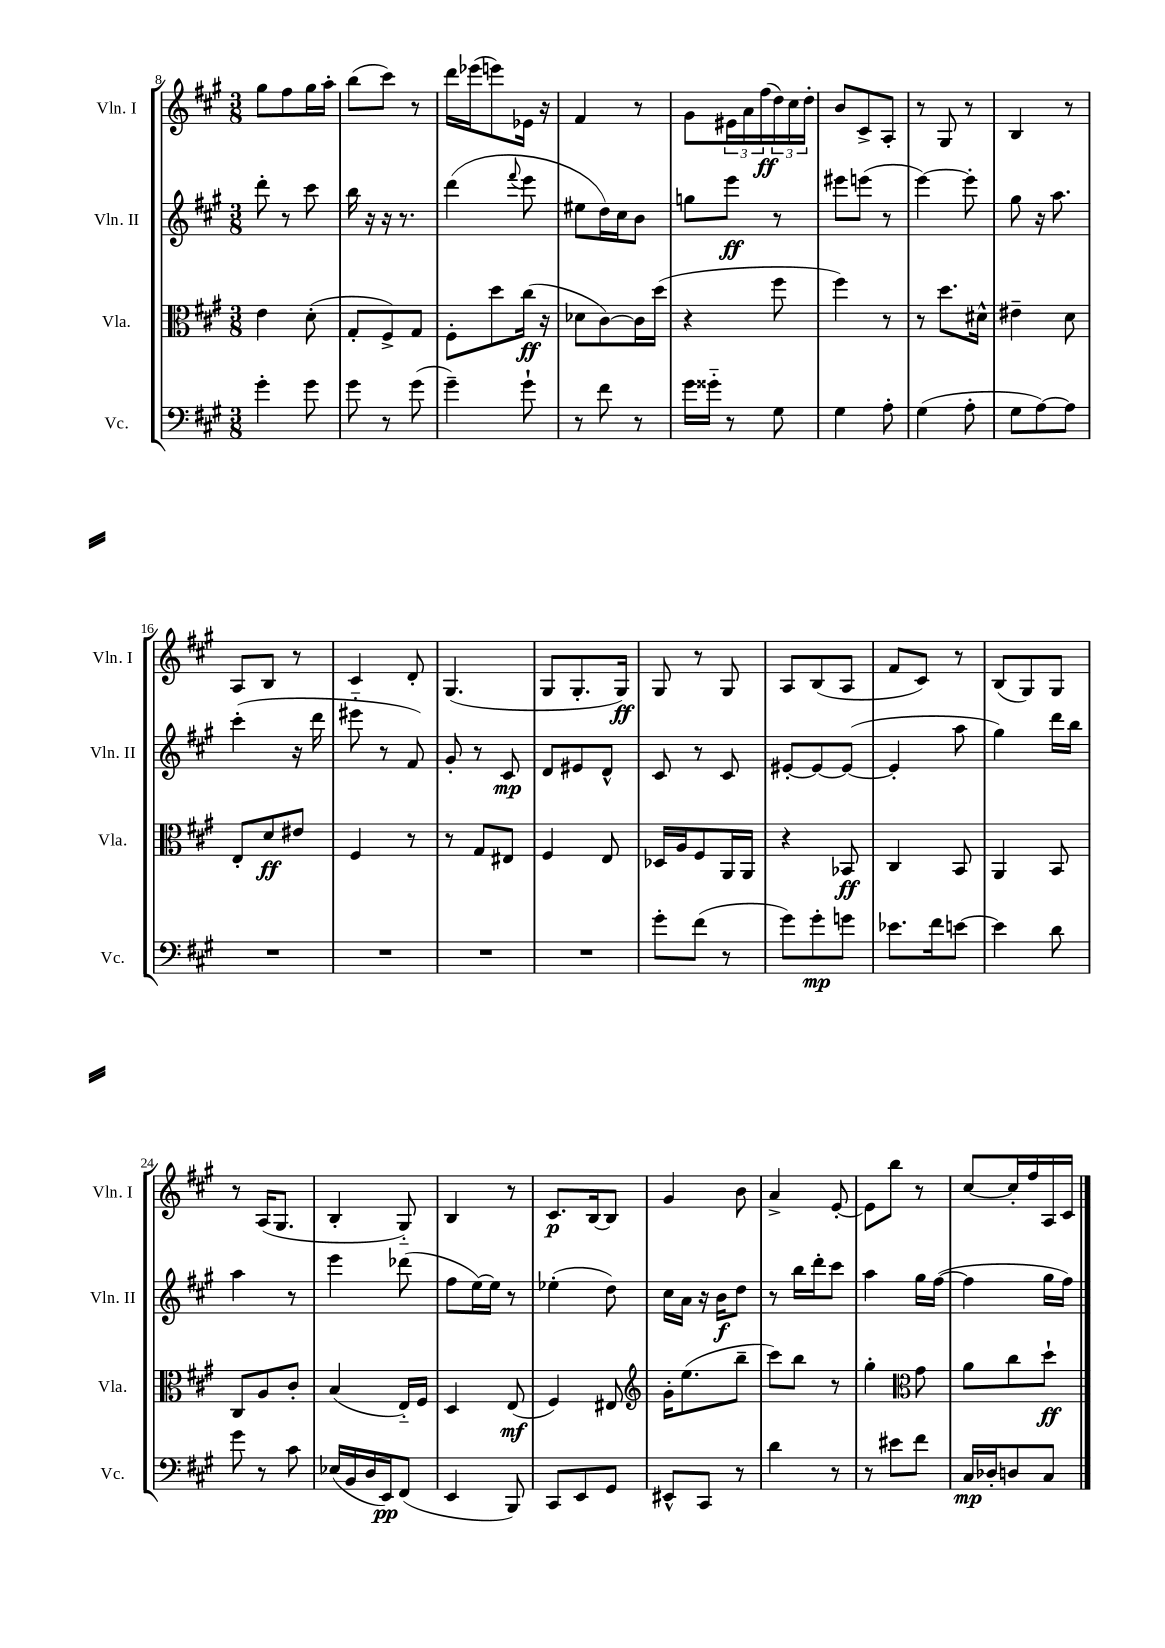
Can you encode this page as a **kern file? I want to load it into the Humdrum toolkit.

**kern	**dynam	**kern	**dynam	**kern	**dynam	**kern	**dynam
*part4	*part4	*part3	*part3	*part2	*part2	*part1	*part1
*staff4	*staff4	*staff3	*staff3	*staff2	*staff2	*staff1	*staff1
*I"Vc.	*	*I"Vla.	*	*I"Vln. II	*	*I"Vln. I	*
*I'Vc.	*	*I'Vla.	*	*I'Vln. II	*	*I'Vln. I	*
*clefF4	*	*clefC3	*	*clefG2	*	*clefG2	*
*k[f#c#g#]	*	*k[f#c#g#]	*	*k[f#c#g#]	*	*k[f#c#g#]	*
*M3/8	*	*M3/8	*	*M3/8	*	*M3/8	*
=8	=8	=8	=8	=8	=8	=8	=8
4g#'\	.	4e\	.	8ddd'\	.	8gg#\L	.
.	.	.	.	8r	.	8ff#\	.
8g#\	.	(8d'\	.	8ccc#\	.	16gg#\L	.
.	.	.	.	.	.	16aa'\JJ	.
=9	=9	=9	=9	=9	=9	=9	=9
8g#\	.	8G#'/L	.	16bb\	.	(8bb\L	.
.	.	.	.	16r	.	.	.
8r	.	8F#^/)	.	16r	.	8ccc#\J)	.
.	.	.	.	8.r	.	.	.
(8g#\	.	8G#/J	.	.	.	8r	.
=10	=10	=10	=10	=10	=10	=10	=10
4g#~\)	.	8F#'\L	.	(4ddd\	.	16ddd\LL	.
.	.	.	.	.	.	(16eee-X\J	.
.	.	8dd\	.	.	.	8eeen\)	.
.	.	.	.	8qqfff#/	.	.	.
8g#`\	.	(16cc#\Jk	ff	8eee\	.	16e-X\Jk	.
.	.	16r	.	.	.	16r	.
=11	=11	=11	=11	=11	=11	=11	=11
8r	.	8d-X\L	.	8ee#X\L	.	4f#/	.
8f#\	.	[8c#\)	.	16dd\L)	.	.	.
.	.	.	.	16cc#\J	.	.	.
8r	.	16c#\L]	.	8b\J	.	8r	.
.	.	(16dd\JJ	.	.	.	.	.
=12	=12	=12	=12	=12	=12	=12	=12
16g#\LL	.	4r	.	8ggn\L	.	8g#\L	.
16g##X\JJ	.	.	.	.	.	.	.
8r	.	.	.	8eee\J	ff	24e#X\L	.
.	.	.	.	.	.	24a\	.
.	.	.	.	.	.	(24ff#\	ff
8G#\	.	8ff#\	.	8r	.	24dd\)	.
.	.	.	.	.	.	24cc#\	.
.	.	.	.	.	.	24dd'\JJ	.
=13	=13	=13	=13	=13	=13	=13	=13
4G#\	.	4ff#\)	.	8eee#X\L	.	8b/L	.
.	.	.	.	(8eeen\J	.	8c#^/	.
8A'\	.	8r	.	8r	.	8A'/J	.
=14	=14	=14	=14	=14	=14	=14	=14
(4G#\	.	8r	.	[4eee\)	.	8r	.
.	.	8.dd\L	.	.	.	8G#/	.
8A'\	.	.	.	8eee'\]	.	8r	.
.	.	16d#X^^\Jk	.	.	.	.	.
=15	=15	=15	=15	=15	=15	=15	=15
8G#\L	.	4e#X~\	.	8gg#\	.	4B/	.
[8A\)	.	.	.	16r	.	.	.
.	.	.	.	8.aa\	.	.	.
8A\J]	.	8d\	.	.	.	8r	.
!!LO:LB:g=z
=16	=16	=16	=16	=16	=16	=16	=16
4.r	.	8E'/L	.	(4ccc#'\	.	8A/L	.
.	.	8d/	ff	.	.	8B/J	.
.	.	8e#X/J	.	16r	.	8r	.
.	.	.	.	16ddd\	.	.	.
=17	=17	=17	=17	=17	=17	=17	=17
4.r	.	4F#/	.	8eee#X\	.	4c#/	.
.	.	.	.	8r	.	.	.
.	.	8r	.	8f#/)	.	8d'/	.
=18	=18	=18	=18	=18	=18	=18	=18
4.r	.	8r	.	8g#'/	.	(4.G#/	.
.	.	8G#/L	.	8r	.	.	.
.	.	8E#X/J	.	8c#/	mp	.	.
=19	=19	=19	=19	=19	=19	=19	=19
4.r	.	4F#/	.	8d/L	.	8G#/L	.
.	.	.	.	8e#X/	.	8.G#'/	.
.	.	8E/	.	8d^^/J	.	.	.
.	.	.	.	.	.	16G#/Jk)	ff
=20	=20	=20	=20	=20	=20	=20	=20
8g#'\L	.	16D-X/LL	.	8c#/	.	8G#/	.
.	.	16A/J	.	.	.	.	.
(8f#\J	.	8F#/	.	8r	.	8r	.
8r	.	16AA/L	.	8c#/	.	8G#/	.
.	.	16AA/JJ	.	.	.	.	.
=21	=21	=21	=21	=21	=21	=21	=21
8g#\L)	.	4r	.	[8e#X'/L	.	8A/L	.
8g#'\	mp	.	.	8e#/_	.	(8B/	.
8gn\J	.	8BB-X/	ff	(8e#/J_	.	8A/J	.
=22	=22	=22	=22	=22	=22	=22	=22
8.e-X\L	.	4C#/	.	4e#'/]	.	8f#/L	.
.	.	.	.	.	.	8c#/J)	.
16f#\k	.	.	.	.	.	.	.
[8en\J	.	8BB/	.	8aa\	.	8r	.
=23	=23	=23	=23	=23	=23	=23	=23
4e\]	.	4AA/	.	4gg#\)	.	(8B/L	.
.	.	.	.	.	.	8G#/)	.
8d\	.	8BB/	.	16ddd\LL	.	8G#/J	.
.	.	.	.	16bb\JJ	.	.	.
!!LO:LB:g=z
=24	=24	=24	=24	=24	=24	=24	=24
8g#\	.	8C#/L	.	4aa\	.	8r	.
8r	.	8A/	.	.	.	(16A/KL	.
.	.	.	.	.	.	8.G#/J	.
8c#\	.	8c#'/J	.	8r	.	.	.
=25	=25	=25	=25	=25	=25	=25	=25
(16E-X/LL	.	(4B/	.	4eee\	.	4B'/	.
16BB/	.	.	.	.	.	.	.
16D/	.	.	.	.	.	.	.
16EE/J)	pp	.	.	.	.	.	.
(8FF#/J	.	16E/LL)	.	(8ddd-X\	.	8G#/)	.
.	.	16F#/JJ	.	.	.	.	.
=26	=26	=26	=26	=26	=26	=26	=26
4EE/	.	4D/	.	8ff#\L	.	4B/	.
.	.	.	.	[16ee\L)	.	.	.
.	.	.	.	16ee\JJ]	.	.	.
8BBB/)	.	(8E/	mf	8r	.	8r	.
=27	=27	=27	=27	=27	=27	=27	=27
8CC#/L	.	4F#/)	.	(4ee-X'\	.	8.c#/L	p
8EE/	.	.	.	.	.	.	.
.	.	.	.	.	.	[16B/k	.
8GG#/J	.	8E#X/	.	8dd\)	.	8B/J]	.
=28	=28	=28	=28	=28	=28	=28	=28
*	*	*clefG2	*	*	*	*	*
8EE#X^^/L	.	16g#'\KL	.	16cc#\LL	.	4g#/	.
.	.	(8.ee\	.	16a\JJ	.	.	.
8CC#/J	.	.	.	16r	.	.	.
.	.	.	.	16b\KL	f	.	.
8r	.	8bb~\J	.	8dd\J	.	8b\	.
=29	=29	=29	=29	=29	=29	=29	=29
4d\	.	8ccc#\L)	.	8r	.	4a^/	.
.	.	8bb\J	.	16bb\LL	.	.	.
.	.	.	.	16ddd'\J	.	.	.
8r	.	8r	.	8ccc#\J	.	[8e'/	.
=30	=30	=30	=30	=30	=30	=30	=30
8r	.	4gg#'\	.	4aa\	.	8e\L]	.
8e#X\L	.	.	.	.	.	8bb\J	.
*	*	*clefC3	*	*	*	*	*
8f#\J	.	8g#\	.	16gg#\LL	.	8r	.
.	.	.	.	([16ff#\JJ	.	.	.
=31	=31	=31	=31	=31	=31	=31	=31
16C#/LL	mp	8a\L	.	4ff#\]	.	[8cc#/L	.
16D-X'/J	.	.	.	.	.	.	.
8Dn/	.	8cc#\	.	.	.	16cc#'/L]	.
.	.	.	.	.	.	16ff#/	.
8C#/J	.	8dd`\J	ff	16gg#\LL	.	16A/	.
.	.	.	.	16ff#\JJ)	.	16c#/JJ	.
==	==	==	==	==	==	==	==
*-	*-	*-	*-	*-	*-	*-	*-
